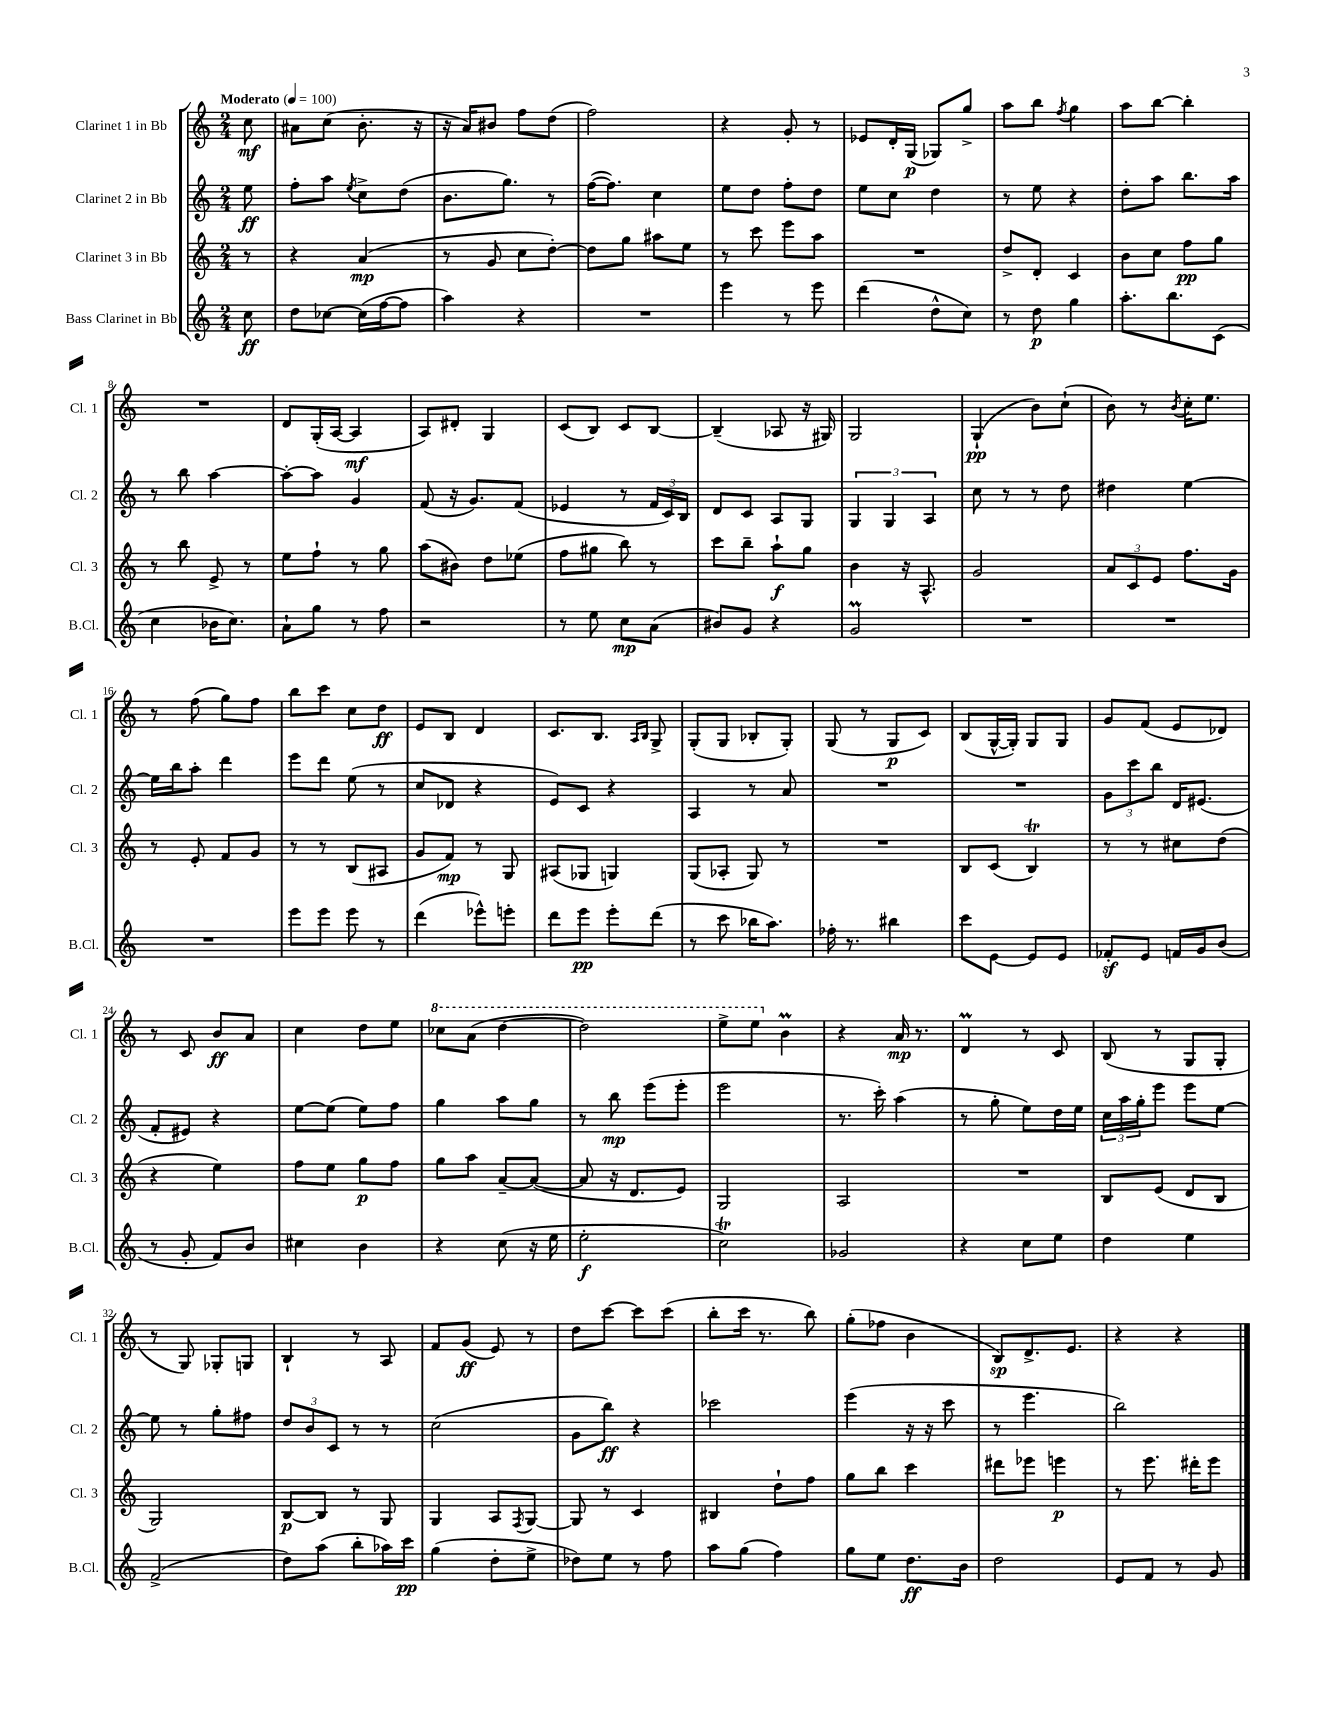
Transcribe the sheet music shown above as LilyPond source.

<<
\new StaffGroup <<
\new Staff = "s0" \with { instrumentName = "Clarinet 1 in Bb" shortInstrumentName = "Cl. 1" } {
    \clef treble \key c \major \numericTimeSignature \time 2/4 \partial 8 \tempo "Moderato" 4 = 100
    c''8\mf |
    ais'8 c''8( b'8.-. r16 |
    r16 a'16) bis'8 f''8 d''8( |
    f''2) |
    r4 g'8-. r8 |
    ees'8 d'16-. g16\p( ges8) g''8-> |
    a''8 b''8 \acciaccatura { f''8 } g''4 |
    a''8 b''8~ b''4-. |
    R2 |
    d'8 g16-.( a16~ a4\mf |
    a8) dis'8-. g4 |
    c'8( b8) c'8 b8~ |
    b4--( aes8 r16 gis16) |
    g2 |
    g4-!\pp( b'8) c''8-!( |
    b'8) r8 \acciaccatura { b'8 } c''16-. e''8. |
    r8 f''8( g''8) f''8 |
    b''8 c'''8 c''8 d''8\ff |
    e'8 b8 d'4 |
    c'8. b8. \grace { a16 b16 } g8-> |
    g8-.( g8 bes8-. g8-.) |
    g8( r8 g8\p c'8) |
    b8( g16~-^ g16-.) g8 g8 |
    g'8 f'8( e'8 des'8) |
    r8 c'8 b'8\ff a'8 |
    c''4 d''8 e''8 |
    \ottava #1 ces'''8 a''8( d'''4~ |
    d'''2) |
    e'''8-> e'''8 \ottava #0 b'4\prall |
    r4 a'16\mp r8. |
    d'4\prall r8 c'8 |
    b8( r8 g8 g8-. |
    r8 g8) ges8-. g8 |
    b4-! r8 a8 |
    f'8 g'8\ff( e'8) r8 |
    d''8 c'''8~ c'''8 c'''8( |
    b''8-. c'''16 r8. b''8) |
    g''8-.( fes''8 b'4 |
    b8\sp) d'8.-> e'8. |
    r4 r4 \bar "|." |
}
\new Staff = "s1" \with { instrumentName = "Clarinet 2 in Bb" shortInstrumentName = "Cl. 2" } {
    \clef treble \key c \major \numericTimeSignature \time 2/4 \partial 8
    e''8\ff |
    f''8-. a''8 \acciaccatura { e''8 } c''8-> d''8( |
    b'8. g''8.) r8 |
    f''16~( f''8.) c''4 |
    e''8 d''8 f''8-. d''8 |
    e''8 c''8 d''4 |
    r8 e''8 r4 |
    d''8-. a''8 b''8. a''16 |
    r8 b''8 a''4~ |
    a''8~-. a''8 g'4 |
    f'8( r16 g'8.) f'8( |
    ees'4 r8 \tuplet 3/2 { f'16 c'16) b16 } |
    d'8 c'8 a8 g8 |
    \tuplet 3/2 { g4 g4 a4 } |
    c''8 r8 r8 d''8 |
    dis''4 e''4~ |
    e''16 b''16 a''8-. d'''4 |
    e'''8 d'''8 e''8( r8 |
    c''8 des'8 r4 |
    e'8) c'8 r4 |
    a4 r8 a'8 |
    R2 |
    R2 |
    \tuplet 3/2 { g'8 c'''8 b''8 } d'16 eis'8.( |
    f'8-. eis'8) r4 |
    e''8~ e''8( e''8) f''8 |
    g''4 a''8 g''8 |
    r8 b''8\mp e'''8( e'''8-. |
    e'''2 |
    r8. c'''16-.) a''4( |
    r8 g''8-. e''8) d''16 e''16 |
    \tuplet 3/2 { c''16 a''16 g''16-. } e'''8 e'''8 e''8~ |
    e''8 r8 g''8-. fis''8 |
    \tuplet 3/2 { d''8 b'8 c'8 } r8 r8 |
    c''2( |
    g'8 b''8\ff) r4 |
    ces'''2 |
    e'''4( r16 r16 c'''8 |
    r8 e'''4. |
    b''2) \bar "|." |
}
\new Staff = "s2" \with { instrumentName = "Clarinet 3 in Bb" shortInstrumentName = "Cl. 3" } {
    \clef treble \key c \major \numericTimeSignature \time 2/4 \partial 8
    r8 |
    r4 a'4\mp( |
    r8 g'8 c''8 d''8~-.) |
    d''8 g''8 ais''8 e''8 |
    r8 c'''8 e'''8 a''8 |
    R2 |
    d''8-> d'8-. c'4 |
    b'8 c''8 f''8\pp g''8 |
    r8 b''8 e'8-> r8 |
    e''8 f''8-! r8 g''8 |
    a''8( bis'8) d''8 ees''8( |
    f''8 gis''8 b''8) r8 |
    c'''8 b''8-- a''8-!\f g''8 |
    b'4 r16 a8.-^ |
    g'2 |
    \tuplet 3/2 { a'8 c'8 e'8 } f''8. g'16 |
    r8 e'8-. f'8 g'8 |
    r8 r8 b8( ais8 |
    g'8 f'8\mp) r8 g8 |
    ais8( ges8 g4) |
    g8( aes8-. g8) r8 |
    R2 |
    b8 c'8( b4\trill) |
    r8 r8 cis''8 d''8( |
    r4 e''4) |
    f''8 e''8 g''8\p f''8 |
    g''8 a''8 a'8~-- a'8~( |
    a'8 r16 d'8. e'8) |
    g2 |
    a2 |
    R2 |
    b8 e'8( d'8 b8 |
    g2) |
    b8~\p b8 r8 g8 |
    g4 a8 \acciaccatura { f8 } g8~ |
    g8 r8 c'4 |
    bis4 d''8-! f''8 |
    g''8 b''8 c'''4 |
    dis'''8 ees'''8 e'''4\p |
    r8 e'''8. dis'''16-. e'''8 \bar "|." |
}
\new Staff = "s3" \with { instrumentName = "Bass Clarinet in Bb" shortInstrumentName = "B.Cl." } {
    \clef treble \key c \major \numericTimeSignature \time 2/4 \partial 8
    c''8\ff |
    d''8 ces''8~ ces''16( f''16~ f''8 |
    a''4) r4 |
    R2 |
    e'''4 r8 e'''8 |
    d'''4( d''8-^ c''8) |
    r8 d''8\p g''4 |
    a''8.-. b''8. c'8( |
    c''4 bes'16 c''8.) |
    a'8-! g''8 r8 f''8 |
    r2 |
    r8 e''8 c''8\mp a'8( |
    bis'8) g'8 r4 |
    g'2\prall |
    R2 |
    R2 |
    R2 |
    e'''8 e'''8 e'''8 r8 |
    d'''4( ees'''8-^) e'''8-. |
    d'''8 e'''8\pp e'''8-. d'''8( |
    r8 c'''8 bes''16 a''8.) |
    fes''16-. r8. bis''4 |
    c'''8 e'8~ e'8 e'8 |
    fes'8-.\sf e'8 f'16 g'16 b'8( |
    r8 g'8-. f'8) b'8 |
    cis''4 b'4 |
    r4 c''8( r16 e''16 |
    e''2-.\f |
    c''2\trill) |
    ges'2 |
    r4 c''8 e''8 |
    d''4 e''4 |
    f'2->( |
    d''8) a''8( b''8-. aes''16) c'''16\pp |
    g''4( d''8-. e''8-> |
    des''8) e''8 r8 f''8 |
    a''8 g''8( f''4) |
    g''8 e''8 d''8.\ff b'16 |
    d''2 |
    e'8 f'8 r8 g'8 \bar "|." |
}
>>
>>
